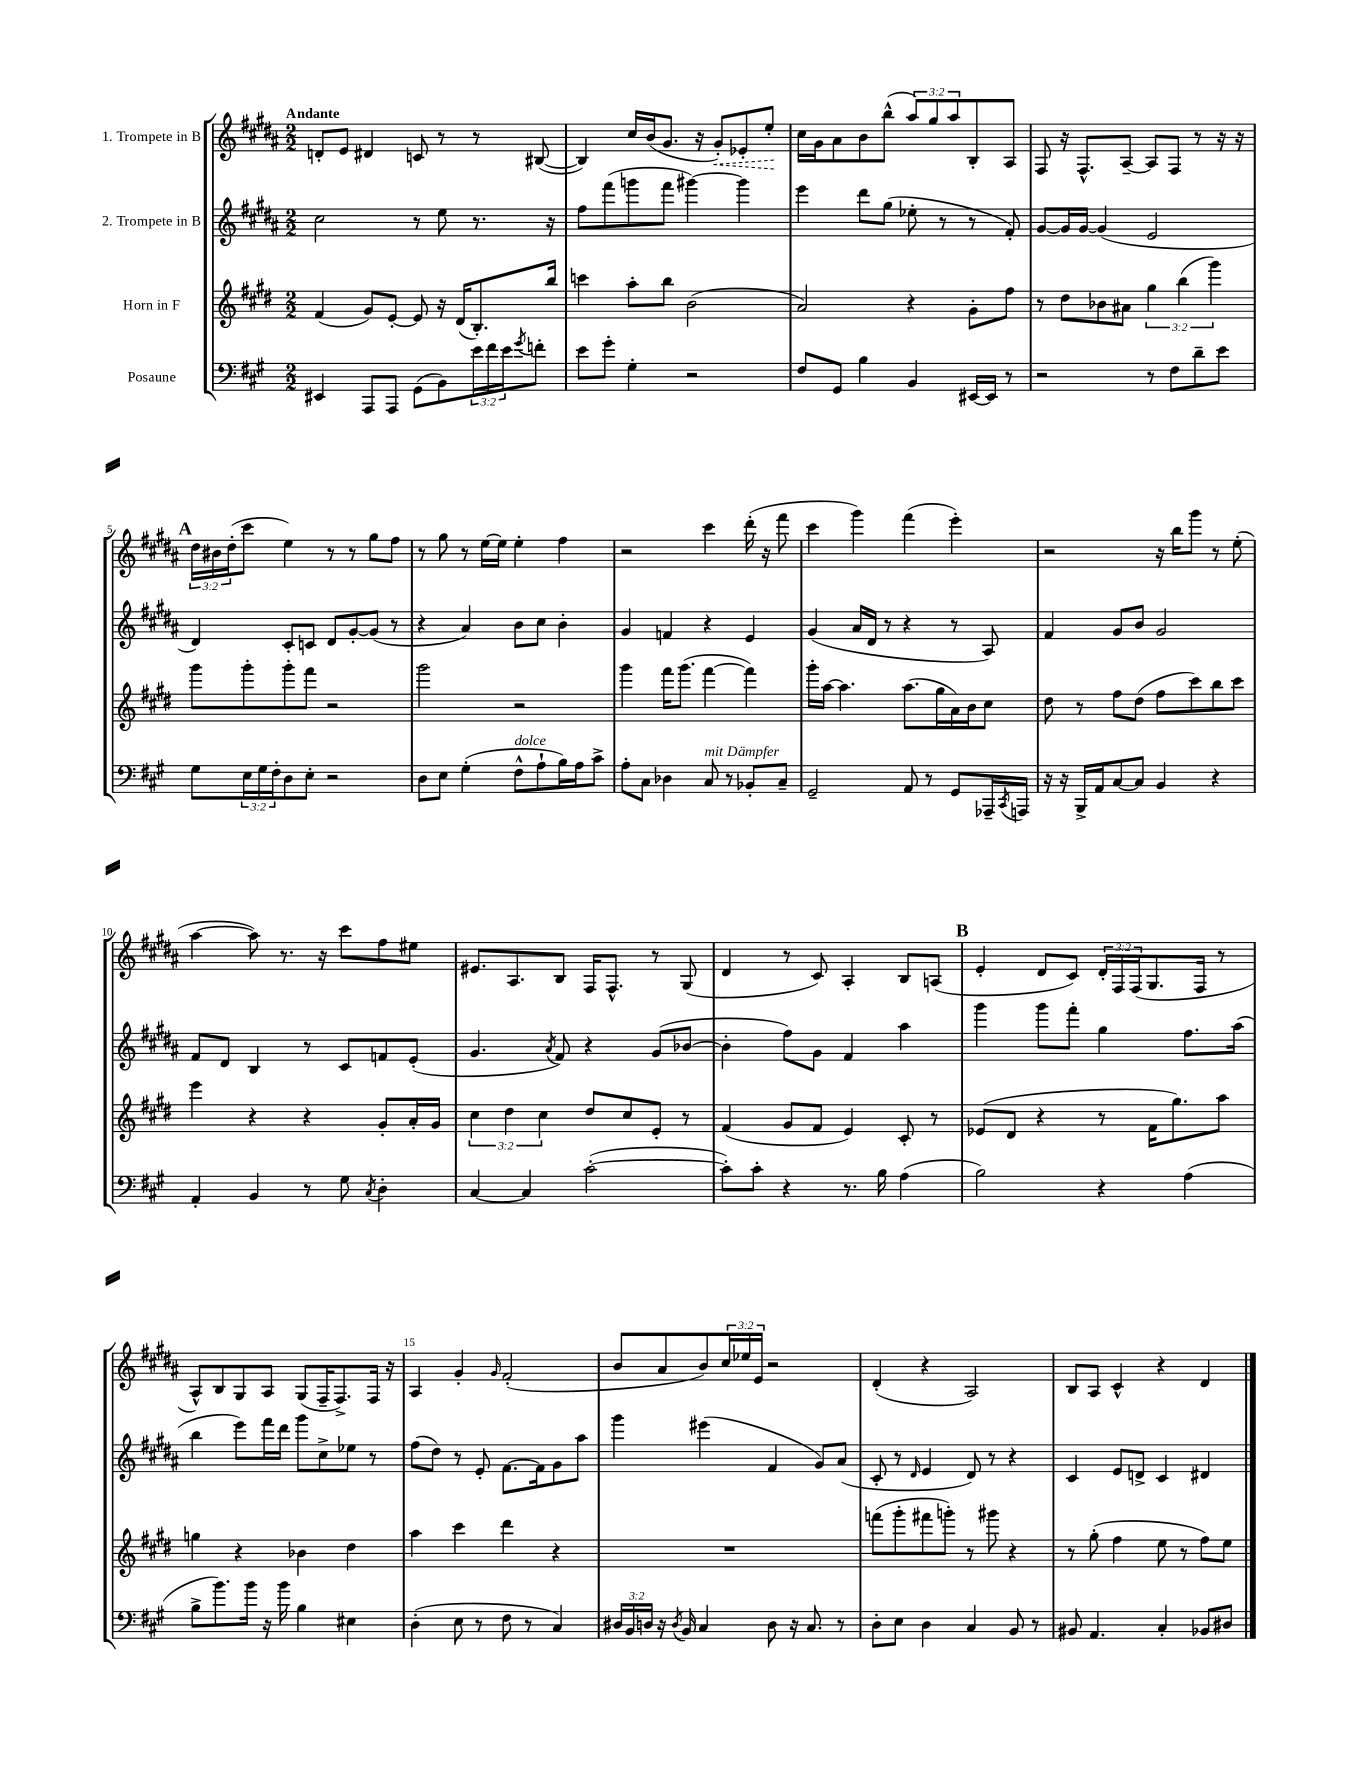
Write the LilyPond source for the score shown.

<<
\new StaffGroup <<
\new Staff = "s0" \with { instrumentName = "1. Trompete in B" } {
    \clef treble \key b \major \numericTimeSignature \time 2/2 \override Staff.TupletNumber.text = #tuplet-number::calc-fraction-text \tempo "Andante"
    d'8-. e'8 dis'4 c'8 r8 r8 bis8~( |
    bis4) cis''16 b'16( gis'8. r16 \once \override Hairpin.style = #'dashed-line gis'8-.\<) ees'8-. e''8-.\! |
    cis''16 gis'16 ais'8 b'8 b''8-^( \tuplet 3/2 { ais''8) gis''8 ais''8 } b8-. ais8 |
    fis8 r16 fis8.-^ ais8~-- ais8 fis8 r8 r16 r16 |
    \mark \markup { \bold "A" } \tuplet 3/2 { dis''16 bis'16 dis''16-.( } cis'''8 e''4) r8 r8 gis''8 fis''8 |
    r8 gis''8 r8 e''16~ e''16 e''4-. fis''4 |
    r2 cis'''4 dis'''16-.( r16 fis'''8 |
    cis'''4 gis'''4) fis'''4( e'''4-.) |
    r2 r16 b''16 gis'''8 r8 e''8-.( |
    ais''4~ ais''8) r8. r16 cis'''8 fis''8 eis''8 |
    eis'8. ais8. b8 fis16 fis8.-^ r8 gis8( |
    dis'4 r8 cis'8) ais4-. b8 a8( |
    \mark \markup { \bold "B" } e'4-. dis'8 cis'8) \tuplet 3/2 { dis'16-. fis16 fis16( } gis8. fis16 r8 |
    ais8-^) b8 gis8 ais8 gis8( fis16-- fis8.->) fis16 r16 |
    ais4 gis'4-. \grace { gis'16 } fis'2-.( |
    b'8 ais'8 b'8) \tuplet 3/2 { cis''16 ees''16 e'16 } r2 |
    dis'4-.( r4 ais2) |
    b8 ais8 cis'4-^ r4 dis'4 \bar "|." |
}
\new Staff = "s1" \with { instrumentName = "2. Trompete in B" } {
    \clef treble \key b \major \numericTimeSignature \time 2/2
    cis''2 r8 e''8 r8. r16 |
    fis''8 fis'''8( g'''8 fis'''8 gis'''4~) gis'''4 |
    e'''4 dis'''8 gis''8( ees''8-. r8 r8 fis'8-.) |
    gis'8~ gis'16 gis'16~ gis'4( e'2 |
    \mark \markup { \bold "A" } dis'4) cis'8-. c'8 dis'8 gis'8~-. gis'8( r8 |
    r4 ais'4) b'8 cis''8 b'4-. |
    gis'4 f'4 r4 e'4 |
    gis'4( ais'16 dis'16 r8 r4 r8 ais8) |
    fis'4 gis'8 b'8 gis'2 |
    fis'8 dis'8 b4 r8 cis'8 f'8 e'8-.( |
    gis'4. \acciaccatura { ais'8 } fis'8) r4 gis'8( bes'8~ |
    bes'4-. fis''8) gis'8 fis'4 ais''4 |
    \mark \markup { \bold "B" } gis'''4 gis'''8 fis'''8-. gis''4 fis''8. ais''16( |
    b''4 e'''8) fis'''16 dis'''16 gis'''8 cis''8-> ees''8 r8 |
    fis''8( dis''8) r8 e'8-. fis'8.~ fis'16 gis'8 ais''8 |
    gis'''4 eis'''4( fis'4 gis'8) ais'8( |
    cis'8-. r8 \grace { dis'16 } e'4 dis'8) r8 r4 |
    cis'4 e'8 d'8-> cis'4 dis'4 \bar "|." |
}
\new Staff = "s2" \with { instrumentName = "Horn in F" } {
    \clef treble \key e \major \numericTimeSignature \time 2/2 \override Staff.TupletNumber.text = #tuplet-number::calc-fraction-text
    fis'4( gis'8) e'8~-. e'8 r16 dis'16( b8.-.) b''16 |
    c'''4 a''8-. b''8 b'2( |
    a'2) r4 gis'8-. fis''8 |
    r8 dis''8 bes'8 ais'8 \tuplet 3/2 { gis''4 b''4( gis'''4) } |
    \mark \markup { \bold "A" } gis'''8 gis'''8-. gis'''8-. fis'''8 r2 |
    gis'''2 r2 |
    gis'''4 fis'''16 gis'''8.( fis'''4~ fis'''4) |
    gis'''16-. a''16~ a''4. a''8.( gis''16 a'16) b'16 cis''8 |
    dis''8 r8 fis''8 dis''8( fis''8 cis'''8) b''8 cis'''8 |
    e'''4 r4 r4 gis'8-. a'16-. gis'16 |
    \tuplet 3/2 { cis''4 dis''4 cis''4 } dis''8 cis''8 e'8-. r8 |
    fis'4( gis'8 fis'8 e'4) cis'8-. r8 |
    \mark \markup { \bold "B" } ees'8( dis'8 r4 r8 fis'16 gis''8.) a''8 |
    g''4 r4 bes'4 dis''4 |
    a''4 cis'''4 dis'''4 r4 |
    R1 |
    f'''8( gis'''8-. fis'''8 g'''8-.) r8 gis'''8 r4 |
    r8 gis''8-.( fis''4 e''8 r8 fis''8) e''8 \bar "|." |
}
\new Staff = "s3" \with { instrumentName = "Posaune" } {
    \clef bass \key a \major \numericTimeSignature \time 2/2 \override Staff.TupletNumber.text = #tuplet-number::calc-fraction-text
    eis,4 a,,8 a,,8 gis,8( b,8) \tuplet 3/2 { e'16 fis'16 e'16 } \acciaccatura { gis'8 } f'8-. |
    e'8 gis'8-. gis4-. r2 |
    fis8 gis,8 b4 b,4 eis,16~ eis,16 r8 |
    r2 r8 fis8 d'8-- e'8 |
    \mark \markup { \bold "A" } gis8 \tuplet 3/2 { e16 gis16 fis16-. } d8 e8-. r2 |
    d8 e8 gis4-.( fis8-^^\markup { \italic "dolce" } a8-! b16) a16 cis'8-> |
    a8-. cis8 des4 cis8^\markup { \italic "mit Dämpfer" } r8 bes,8-. cis8-- |
    gis,2-- a,8 r8 gis,8 aes,,16-- \acciaccatura { cis,8 } a,,16 |
    r16 r16 b,,16-> a,16 cis8~ cis8 b,4 r4 |
    a,4-. b,4 r8 gis8 \acciaccatura { cis8 } d4-. |
    cis4~ cis4 cis'2~-.( |
    cis'8-.) cis'8-. r4 r8. b16 a4( |
    \mark \markup { \bold "B" } b2) r4 a4( |
    b8-> b'8.) b'16 r16 b'16 b4 eis4 |
    d4-.( e8 r8 fis8 r8 cis4) |
    \tuplet 3/2 { dis16 b,16 d16 } r16 \acciaccatura { d8 } b,16 cis4 d8 r16 cis8. r8 |
    d8-. e8 d4 cis4 b,8 r8 |
    bis,8 a,4. cis4-. bes,8 dis8 \bar "|." |
}
>>
>>
\layout { \context { \Score \override BarNumber.break-visibility = ##(#f #t #t) barNumberVisibility = #(every-nth-bar-number-visible 5) } }
